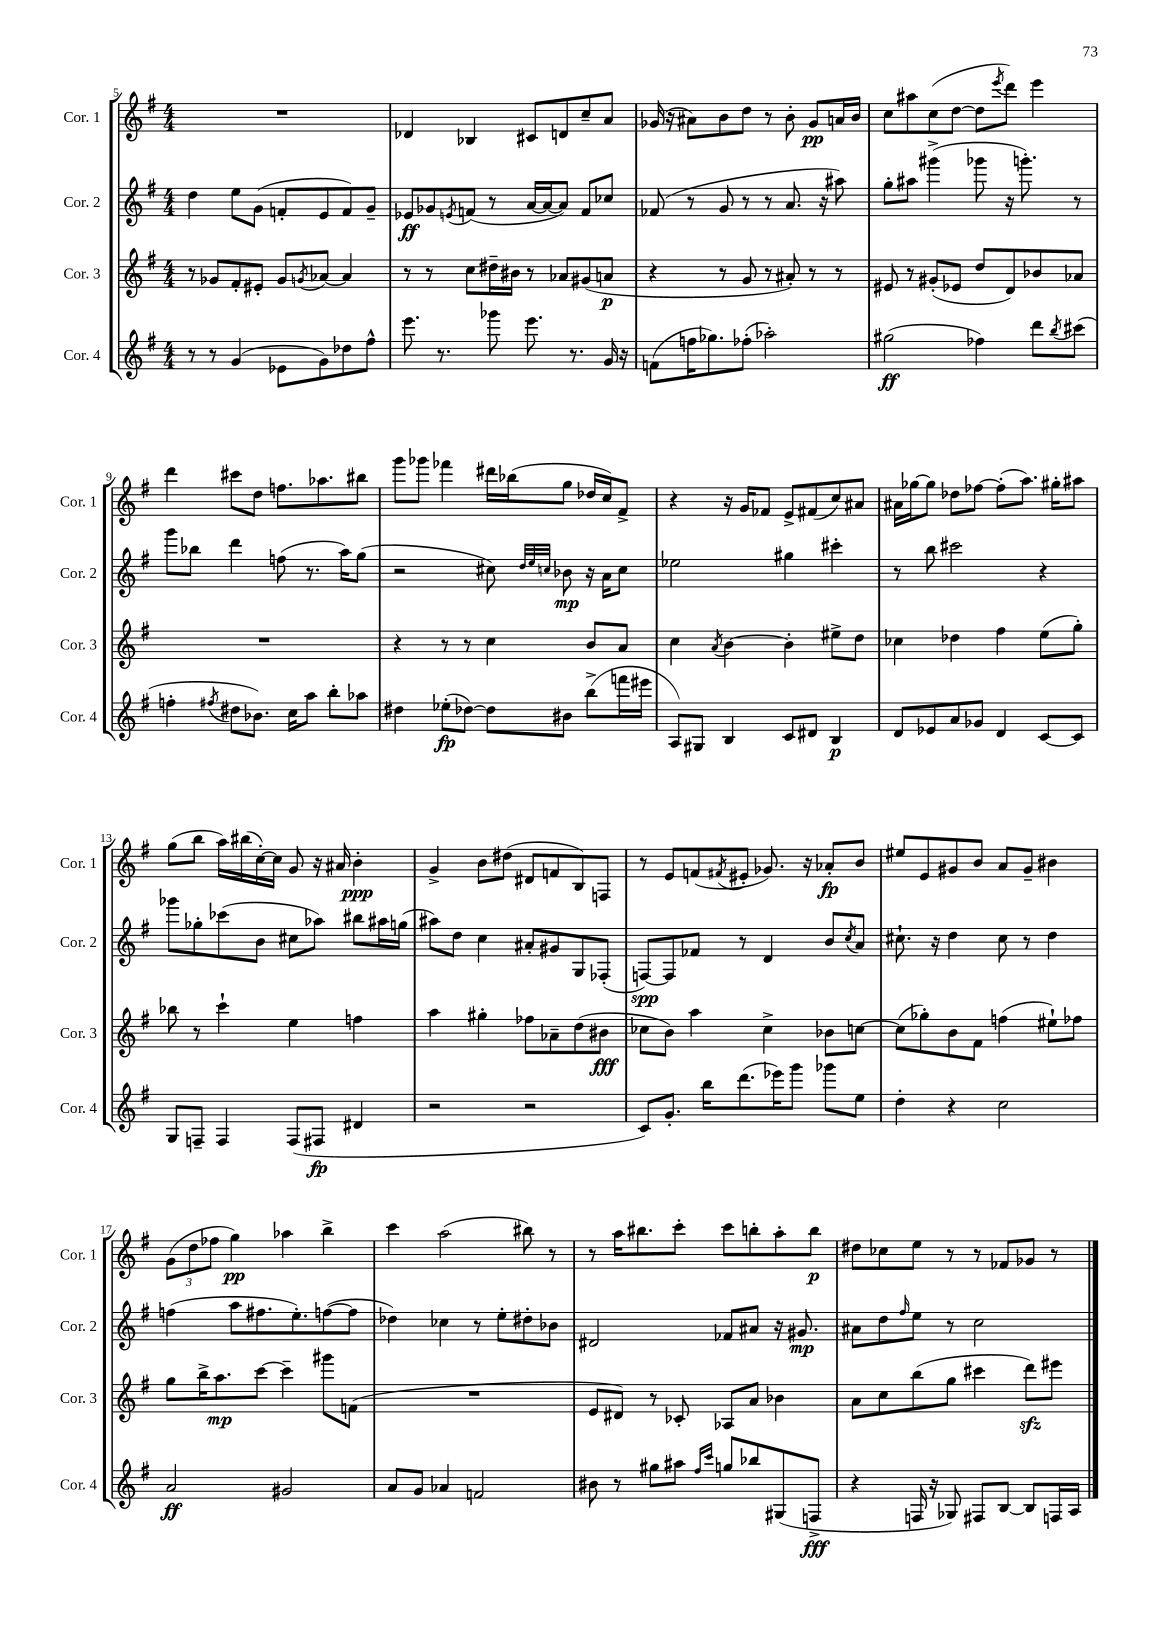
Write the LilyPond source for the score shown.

<<
\new StaffGroup <<
\new Staff = "s0" \with { instrumentName = "Cor. 1" shortInstrumentName = "Cor. 1" } {
    \clef treble \key g \major \numericTimeSignature \time 4/4
    R1 |
    des'4 bes4 cis'8 d'8 c''8-- a'8 |
    ges'16( r16 ais'8) b'8 d''8 r8 b'8-. ges'8\pp a'16 b'16 |
    c''8 ais''8 c''8( d''8~ d''8 \acciaccatura { e'''8 } d'''8) e'''4 |
    d'''4 cis'''8 d''8 f''8. aes''8. bis''8 |
    g'''8 ges'''8 fes'''4 dis'''16 bes''16( g''8 des''16 c''16) fis'8-> |
    r4 r16 g'16 fes'8 e'8-> fis'8( c''8) ais'8 |
    ais'16 ges''16~ ges''8 des''8 fes''8~ fes''8-.( a''8.) gis''16-. ais''8 |
    g''8( b''8 a''16) bis''16( c''16~-.) c''16 g'8 r16 ais'16 b'4-.\ppp |
    g'4-> b'8 dis''8( dis'8 f'8 b8) f8 |
    r8 e'8 f'8( \acciaccatura { fis'8 } eis'8-. ges'8.) r16 aes'8-.\fp b'8 |
    eis''8 e'8 gis'8 b'8 a'8 gis'8-- bis'4 |
    \tuplet 3/2 { g'8( d''8 fes''8 } g''4\pp) aes''4 b''4-> |
    c'''4 a''2( bis''8) r8 |
    r8 a''16 bis''8. c'''8-. c'''8 b''8-. a''8-. b''8\p |
    dis''8 ces''8 e''8 r8 r8 fes'8 ges'8 r8 \bar "|." |
}
\new Staff = "s1" \with { instrumentName = "Cor. 2" shortInstrumentName = "Cor. 2" } {
    \clef treble \key g \major \numericTimeSignature \time 4/4
    d''4 e''8 g'8( f'8-. e'8 f'8) g'8-- |
    ees'8\ff ges'8 \acciaccatura { e'8 } f'8( r8 a'16~ a'16~ a'8) f'8 ces''8 |
    fes'8( r8 g'8 r8 r8 a'8. r16 ais''8) |
    g''8-. ais''8 gis'''4->( ges'''8 r16 g'''8.-.) r8 |
    g'''8 bes''8 d'''4 f''8( r8. a''16) g''8( |
    r2 cis''8) \grace { d''32 e''32 c''32 } bes'8\mp r16 a'16 c''8 |
    ees''2 gis''4 cis'''4-. |
    r8 b''8 cis'''2 r4 |
    ges'''8 ges''8-. ces'''8( b'8 cis''8 aes''8) bis''8 ais''16 g''16( |
    ais''8) d''8 c''4 ais'8-. gis'8 g8 fes8-.( |
    f8~\spp) f8 fes'8 r8 d'4 b'8 \acciaccatura { c''8 } a'8 |
    cis''8.-! r16 d''4 cis''8 r8 d''4 |
    f''4( a''8 fis''8. e''8.-.) f''8~( f''8 |
    des''4) ces''4 r8 e''8-. dis''8-. bes'8 |
    dis'2 fes'8 ais'8 r16 gis'8.\mp |
    ais'8 d''8 \grace { fis''16 } e''8 r8 c''2 \bar "|." |
}
\new Staff = "s2" \with { instrumentName = "Cor. 3" shortInstrumentName = "Cor. 3" } {
    \clef treble \key g \major \numericTimeSignature \time 4/4
    r8 ges'8 fis'8-. eis'8-. ges'8 \acciaccatura { g'8 } aes'8~ aes'4 |
    r8 r8 c''8 dis''16-- bis'16 r8 aes'8 gis'8( a'8\p |
    r4 r8 g'8 r8 ais'8-.) r8 r8 |
    eis'8 r8 gis'8-.( ees'8 d''8 d'8) bes'8 aes'8 |
    R1 |
    r4 r8 r8 c''4 b'8 a'8 |
    c''4 \acciaccatura { a'8 } b'4~ b'4-. eis''8-> d''8 |
    ces''4 des''4 fis''4 e''8( g''8-.) |
    bes''8 r8 c'''4-! e''4 f''4 |
    a''4 gis''4-. fes''8 aes'8-- d''8( bis'8\fff |
    ces''8 b'8) a''4 ces''4-> bes'8 c''8~ |
    c''8( ges''8-.) b'8 fis'8 f''4( eis''8-!) fes''8 |
    g''8 b''16-> a''8.\mp c'''8~ c'''4-- gis'''8 f'8( |
    R1 |
    e'8 dis'8) r8 ces'8-. aes8 a'8 bes'4 |
    a'8 c''8 b''8( g''8 cis'''4 d'''8\sfz) eis'''8 \bar "|." |
}
\new Staff = "s3" \with { instrumentName = "Cor. 4" shortInstrumentName = "Cor. 4" } {
    \clef treble \key g \major \numericTimeSignature \time 4/4
    r8 r8 g'4( ees'8 g'8) des''8 fis''8-^ |
    e'''8. r8. ges'''8 e'''8. r8. g'16 r16 |
    f'8( f''16 ges''8.) fes''8-.( aes''2-.) |
    gis''2\ff( fes''4) d'''8 \acciaccatura { b''8 } cis'''8( |
    f''4-. \acciaccatura { fis''8 } dis''8 bes'8.) c''16 a''8 b''8-. aes''8 |
    dis''4 ees''8-.\fp( des''8~) des''8 bis'8 b''8->( f'''16 eis'''16 |
    a8) gis8 b4 c'8 dis'8 b4\p |
    d'8 ees'8 a'8 ges'8 d'4 c'8~ c'8 |
    g8 f8-- f4 f8( fis8\fp dis'4 |
    r2 r2 |
    c'8) g'8.-. b''16 d'''8.( ees'''16) g'''8 ges'''8 e''8 |
    d''4-. r4 c''2 |
    a'2\ff gis'2 |
    a'8 g'8 aes'4 f'2 |
    bis'8 r8 gis''8 ais''8 \grace { fis''16 c'''16 } g''8 bes''8 gis8( f8->\fff |
    r4 f16 r16 ges8) fis8 b8~ b8 f16 a16 \bar "|." |
}
>>
>>
\layout { \context { \Score currentBarNumber = #5 } }
